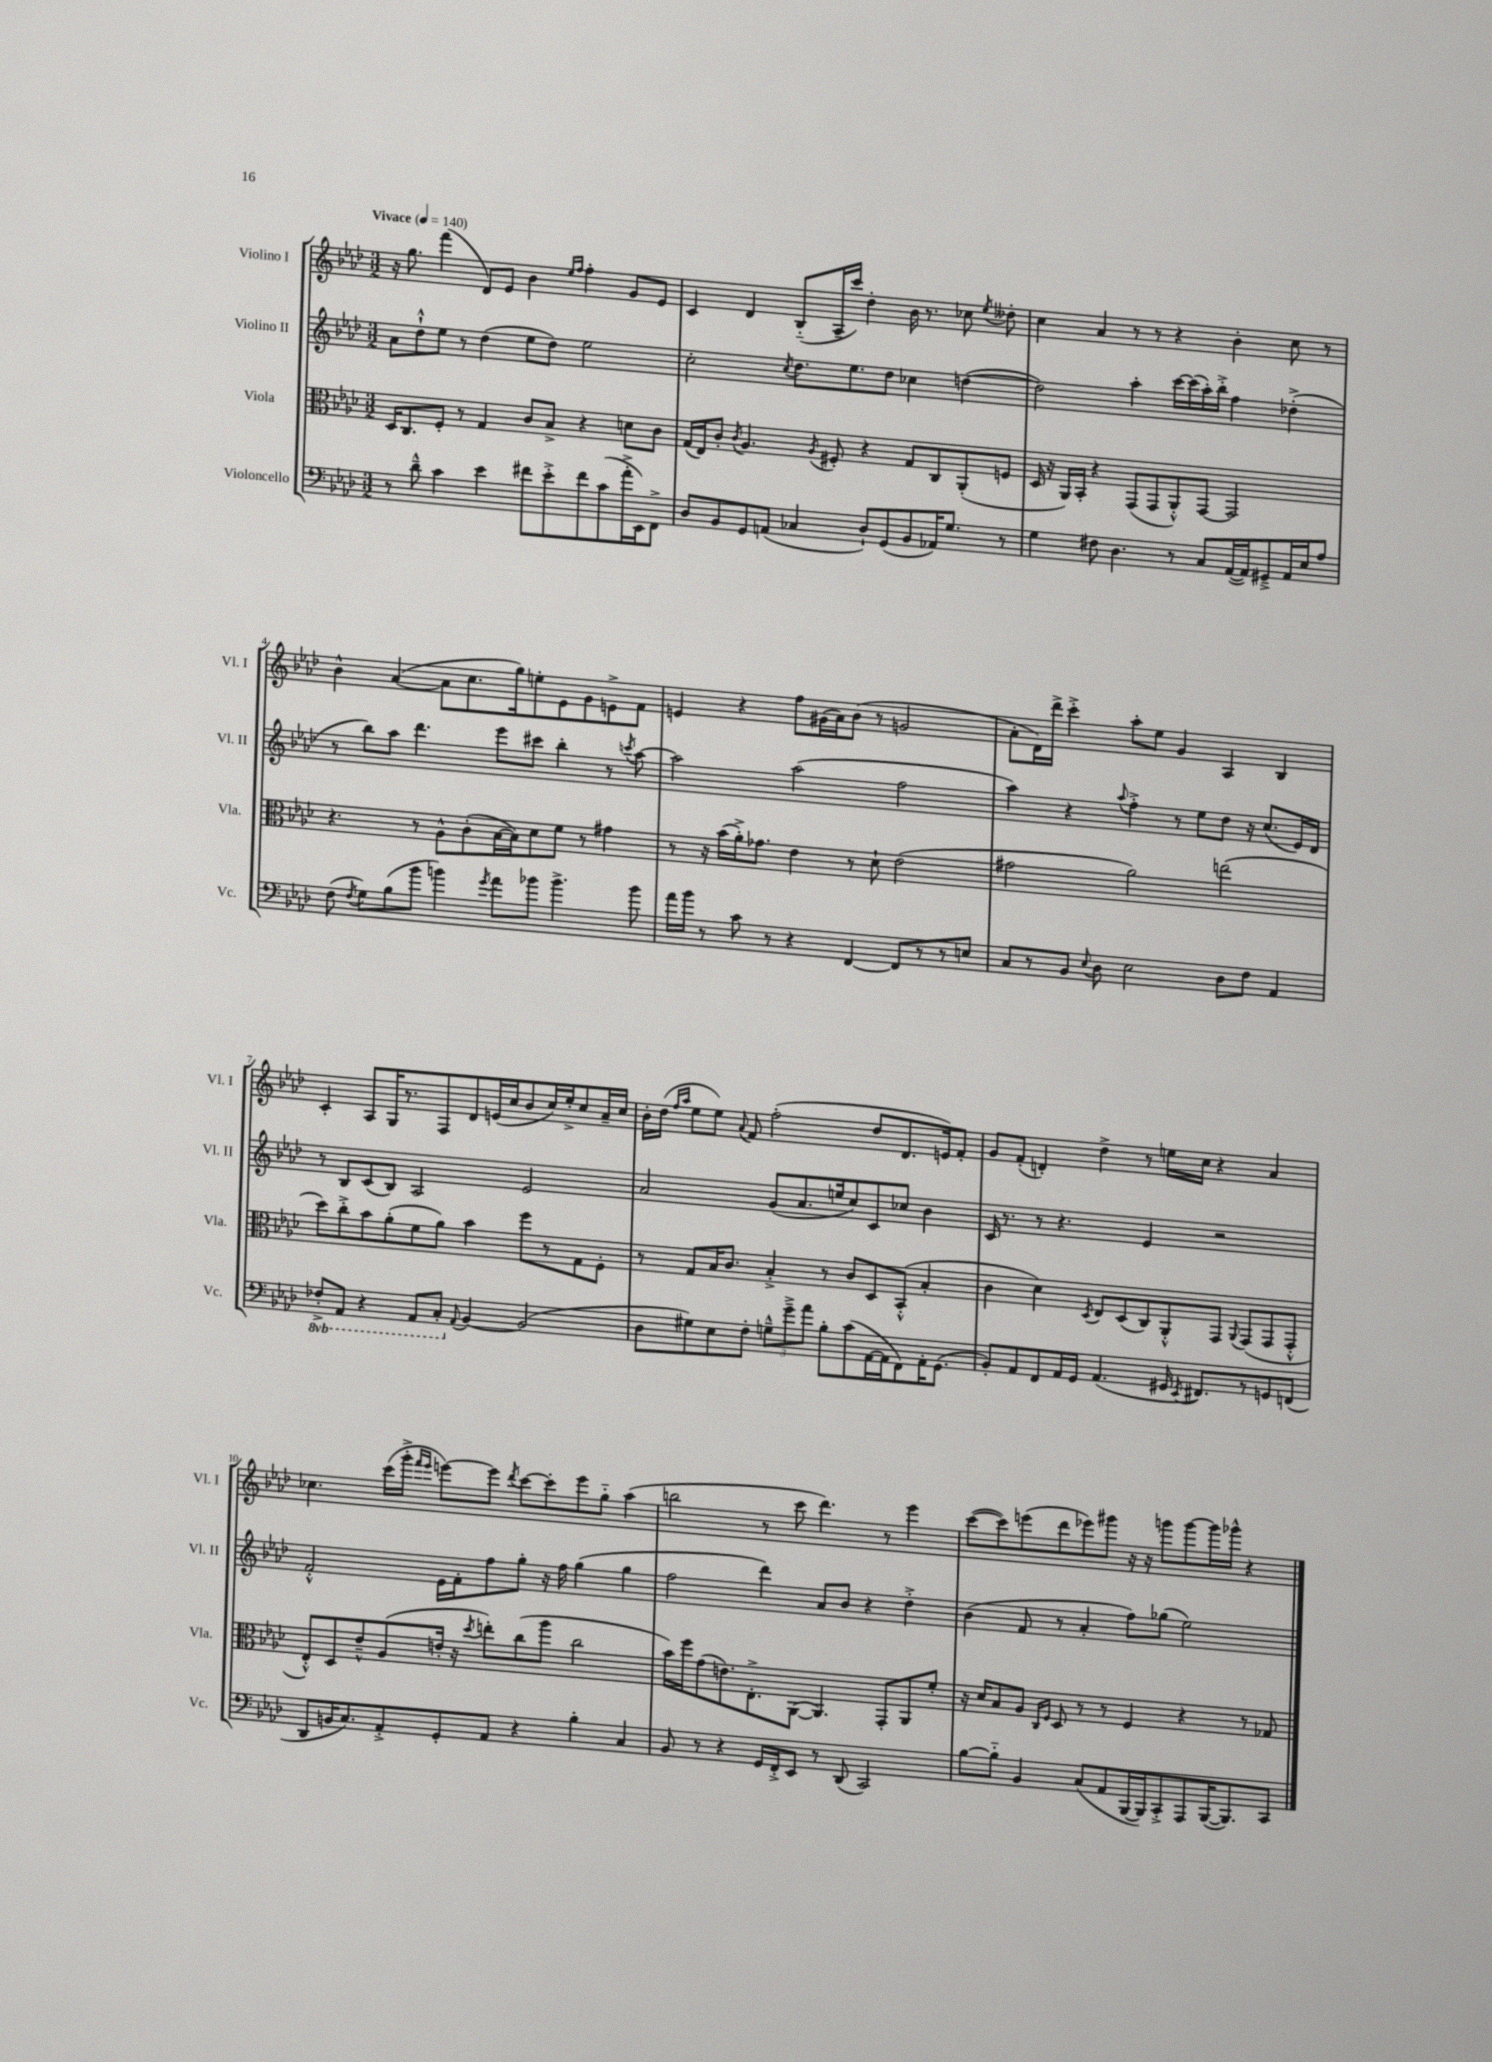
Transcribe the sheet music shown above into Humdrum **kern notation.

**kern	**kern	**kern	**kern
*part4	*part3	*part2	*part1
*staff4	*staff3	*staff2	*staff1
*I"Violoncello	*I"Viola	*I"Violino II	*I"Violino I
*I'Vc.	*I'Vla.	*I'Vl. II	*I'Vl. I
*clefF4	*clefC3	*clefG2	*clefG2
*k[b-e-a-d-]	*k[b-e-a-d-]	*k[b-e-a-d-]	*k[b-e-a-d-]
*M3/2	*M3/2	*M3/2	*M3/2
*MM140	*MM140	*MM140	*MM140
=1	=1	=1	=1
!	!	!	!LO:TX:a:B:t=Vivace
8r	16D-/KL	8a-\L	16r
.	8.C/	.	8.gg\
8d-~^^\	.	8dd-`^^\	.
4c\	8F'/J	8ee-\J	(4fff\
.	8r	8r	.
4e-\	4G/	(4dd-\	8d-/L)
.	.	.	8e-/J
8f#X\L	8c/L	8ee-\L	4b-\
8e-'^\	8B-^/J	8dd-\J)	.
.	.	.	16qqee-/LL
.	.	.	16qqff/JJ
8f#\	4r	2ee-\	4ff'\
(8c\	.	.	.
16a-'^\L	8dn\L	.	8g/L
16EE-\J)	.	.	.
8FF^\J	8c\J	.	8e-/J
=2	=2	=2	=2
8D-/L	(16G/LL	2cc'\	4c/
.	16E-/J)	.	.
8BB-/	8c'/J	.	.
.	8qc/	.	.
8GG/	4.A-/	.	4d-/
(8AAn/J	.	.	.
.	.	8qcc/	.
4C-X/	.	8.dd-\L	(8B-/L
.	8qA-/	.	.
.	8F#X'/	.	16A-~/L
.	.	8.ee-\	16ccc/JJ)
8D-`/L)	4r	.	4dd-'\
(8GG/	.	8dd-\J	.
8BB-/	8G/L	4cc-X\	16b-\
.	.	.	8.r
16AA-X/K)	8C/	.	.
8.G/J	.	.	.
.	(8AA-'/	([4ddn\	8cc-X\
.	.	.	8qee-/
8r	8Fn/J	.	8dd--X'\
=3	=3	=3	=3
4G\	16D-/	2dd\])	4cc\
.	16r	.	.
.	16AA-/LL)	.	.
.	16BB-'/JJ	.	.
8F#X\	4r	.	4a-/
4.D-\	.	.	.
.	(8GG/L	4aa-'\	8r
.	8GG/	.	8r
8r	8AA-'^^/)	[16ccc\LL	4r
.	.	(16ccc\]	.
8C/L	[8GG/J	16aa-'\)	.
.	.	16bb-'^\JJ	.
([16AA-/L	2GG/]	4ff\	4b-'\
16AA-/J])	.	.	.
8GG#X~^/	.	.	.
16AA-/L	.	(4dd-X'^\	8cc\
16E-/J	.	.	.
8A-/J	.	.	8r
!!LO:LB:g=z
=4	=4	=4	=4
(8F\	4.r	8r	4b-^^\
8qF/	.	.	.
8G\L)	.	8bb-\L)	.
(8B-\	.	8aa-\J	([4a-/
8b-\J	8r	4.ddd-\	.
4bn\)	8A-^^\L	.	8a-\L]
.	(8c'\	.	8.cc\
8qg/	.	.	.
8a-\L	[16B-\L	8eee-\L	.
.	16B-\J])	.	16gg\k)
8b-X\J	8d-\	8ccc#X\J	8een'\
4.b-^\	8f\J	4bb-'\	8e-\
.	8r	.	8g\
.	4g#X\	8r	8en^\
.	.	8qcccn/	.
8b-\	.	[8aa-\	8f\J
=5	=5	=5	=5
16a-\LL	8r	2aa-\]	4en/
16b-\JJ	.	.	.
8r	16r	.	.
.	(16b-\LL	.	.
8c\	16a-'^\J)	.	4r
.	8.g-X\J	.	.
8r	.	.	.
4r	4e-\	(2aa-\	8ff\L
.	.	.	(16g#X\L
.	.	.	16a-\J)
[4FF/	8r	.	(8b-\J
.	8d-`\	.	8r
8FF/L]	(2e-\	2ff\	2gn/
8r	.	.	.
8r	.	.	.
8En/J	.	.	.
=6	=6	=6	=6
8C/L	2g#X\	4aa-\)	8a-'\L
8r	.	.	16d-\L)
.	.	.	16ddd-^\JJ
8BB-/J	.	4r	4ccc'^\
8qqE-/	.	.	.
8D-\	.	.	.
.	.	8qqaa-/	.
2E-\	2a-\)	4ff'^\	8aa-'\L
.	.	.	8ee-\J
.	.	8r	4g/
.	.	8ee-\L	.
8D-\L	(2een\	8dd-\J	4A-/
8F\J	.	16r	.
.	.	(8.cc/L	.
4AA-/	.	.	4B-/
.	.	16e-/L)	.
.	.	16d-/JJ	.
!!LO:LB:g=z
=7	=7	=7	=7
*8ba	*	*	*
8FF-X'^/L	8dd-\L)	8r	4c'/
8AAA-/J	8cc'^\	8B-/L	.
4r	8b-\	(8c/	8A-/L
.	(8a-'\	8B-/J)	16G/K
.	.	.	8.r
8AAA-/L	8f\	2A-/	.
8CC'/J	8a-\J)	.	8F/
*X8ba	*	*	*
8qqAA-/	.	.	.
[4BB-/	4b-\	.	8d-/
.	.	.	(16en/L
.	.	.	16cc/J
(2BB-/]	8ff\L	2e-/	8b-/
.	8r	.	16cc/L)
.	.	.	16ee-'^/J
.	8G\	.	8cc/
.	8F'\J	.	16a-~/L
.	.	.	16cc/JJ
=8	=8	=8	=8
8D-\L	8r	2a-/	16b-'\LL
.	.	.	(16dd-\JJ
.	.	.	16qqff/LL
.	.	.	16qqaa-/JJ
8G#X\)	8G/L	.	8ee-\L
8E-\	16B-/K	.	8ee-\J)
.	8.c/J	.	.
.	.	.	8qqa-/
8F'\J	.	.	8f/
12Gn~^^\L	4B-'^/	(8g/L	(2ff'\
12g~^\	.	.	.
.	.	8.a-/	.
12a-\J	.	.	.
8B-'\L	8r	.	.
.	.	16een/k	.
(8c\	8c/L	8cc/)	.
[16AA-\L	8D-/	8c/	8dd-/L
16AA-\J]	.	.	.
8FF\)	(8BB-'^^/J	8cc-X/J	8.d-/
16AA-'\K	4B-'/	4b-\	.
(8.GG\J	.	.	16en/k)
.	.	.	8f'/J
=9	=9	=9	=9
8BB-'/L)	4c\	16c/	8g/L
.	.	8.r	.
8AA-/	.	.	(8f'/J
8FF/	4d-\)	8r	4dn'/)
16AA-/L	.	4.r	.
16GG/JJ	.	.	.
.	8qD-/	.	.
(4.AA-/	8E-/L	.	4dd-^\
.	(8D-/	.	.
.	8C/)	4e-/	8r
16GG#X/	8AA-'^^/	.	16een\LL
8qEE-/	.	.	.
8.FF#X/L)	.	.	16cc\JJ
.	8GG/J	2r	4r
.	8qqAA-/	.	.
8r	(8GG/L	.	.
8GGn/	8GG/	.	4a-/
(8FFn/J	8GG'^^/J	.	.
!!LO:LB:g=z
=10	=10	=10	=10
8DD-/L	8E-'^^/L)	2f'^^/	4.cc-X\
16BBn/K	8D-/	.	.
8.C/)	.	.	.
.	8e-~^^/	.	.
8AA-'^/	(8A-/	.	(16ccc\LL
.	.	.	16ggg'^\JJ
.	.	.	16qqfff/LL
.	.	.	16qqeee-/JJ
8GG'/	16en'/Jk	16e-\LL	[8eeen\L)
.	16r	16f'\J	.
.	8qdd-/	.	.
8AA-/J	8een'\L)	8ff\	8eee\J]
.	.	.	8qddd-/
4r	(8cc\	8gg'\J	[8ccc\L
.	8aa-\J	16r	8ccc'\]
.	.	16ff\	.
4B-'\	2cc\	(4gg\	8eee\
.	.	.	8gg\J
4C/	.	4gg\	(4aa-\
=11	=11	=11	=11
8BB-/	16b-\LL)	2ff\	2bbn\
.	16ff\J	.	.
8r	(8g\	.	.
4r	8.en\)	.	.
.	8.E-'^\	.	.
16GG/LL	.	4ddd-\)	8r
16FF'^/J	.	.	.
8EE-/J	([8AA-\J	.	8ccc\
8r	4.AA-/])	8a-/L	4.ddd-\)
(8DD-/	.	8b-/J	.
2CC/)	.	4r	.
.	8GG'/L	.	8r
.	8AA-/	4dd-'^\	4eee-\
.	8f'/J	.	.
=12	=12	=12	=12
[8B-\L	16r	(4b-\	([8ccc\L
.	16d-/KL	.	.
8B-\J]	8B-/	.	8ccc\])
4BB-/	8A-/J	8f/	(8eeen\
.	16qqC/LL	.	.
.	16qqF/JJ	.	.
.	8D-/	8r	8ddd-\
(8C/L	8r	4a-'/	8eee-X\)
8AA-/	8r	.	8ggg#X\J
[16BBB-/L	4F/	8ff\L)	16r
16BBB-/J])	.	.	16r
8CC'^/	.	(8gg-X\J	8gggn\L
8AAA-/	4r	2ee-\)	[8ggg\
([16BBB-/K	.	.	16ggg\L]
8.BBB-/])	.	.	16ggg-X^^\JJ
.	8r	.	4r
8CC/J	8G-X/	.	.
==	==	==	==
*-	*-	*-	*-
